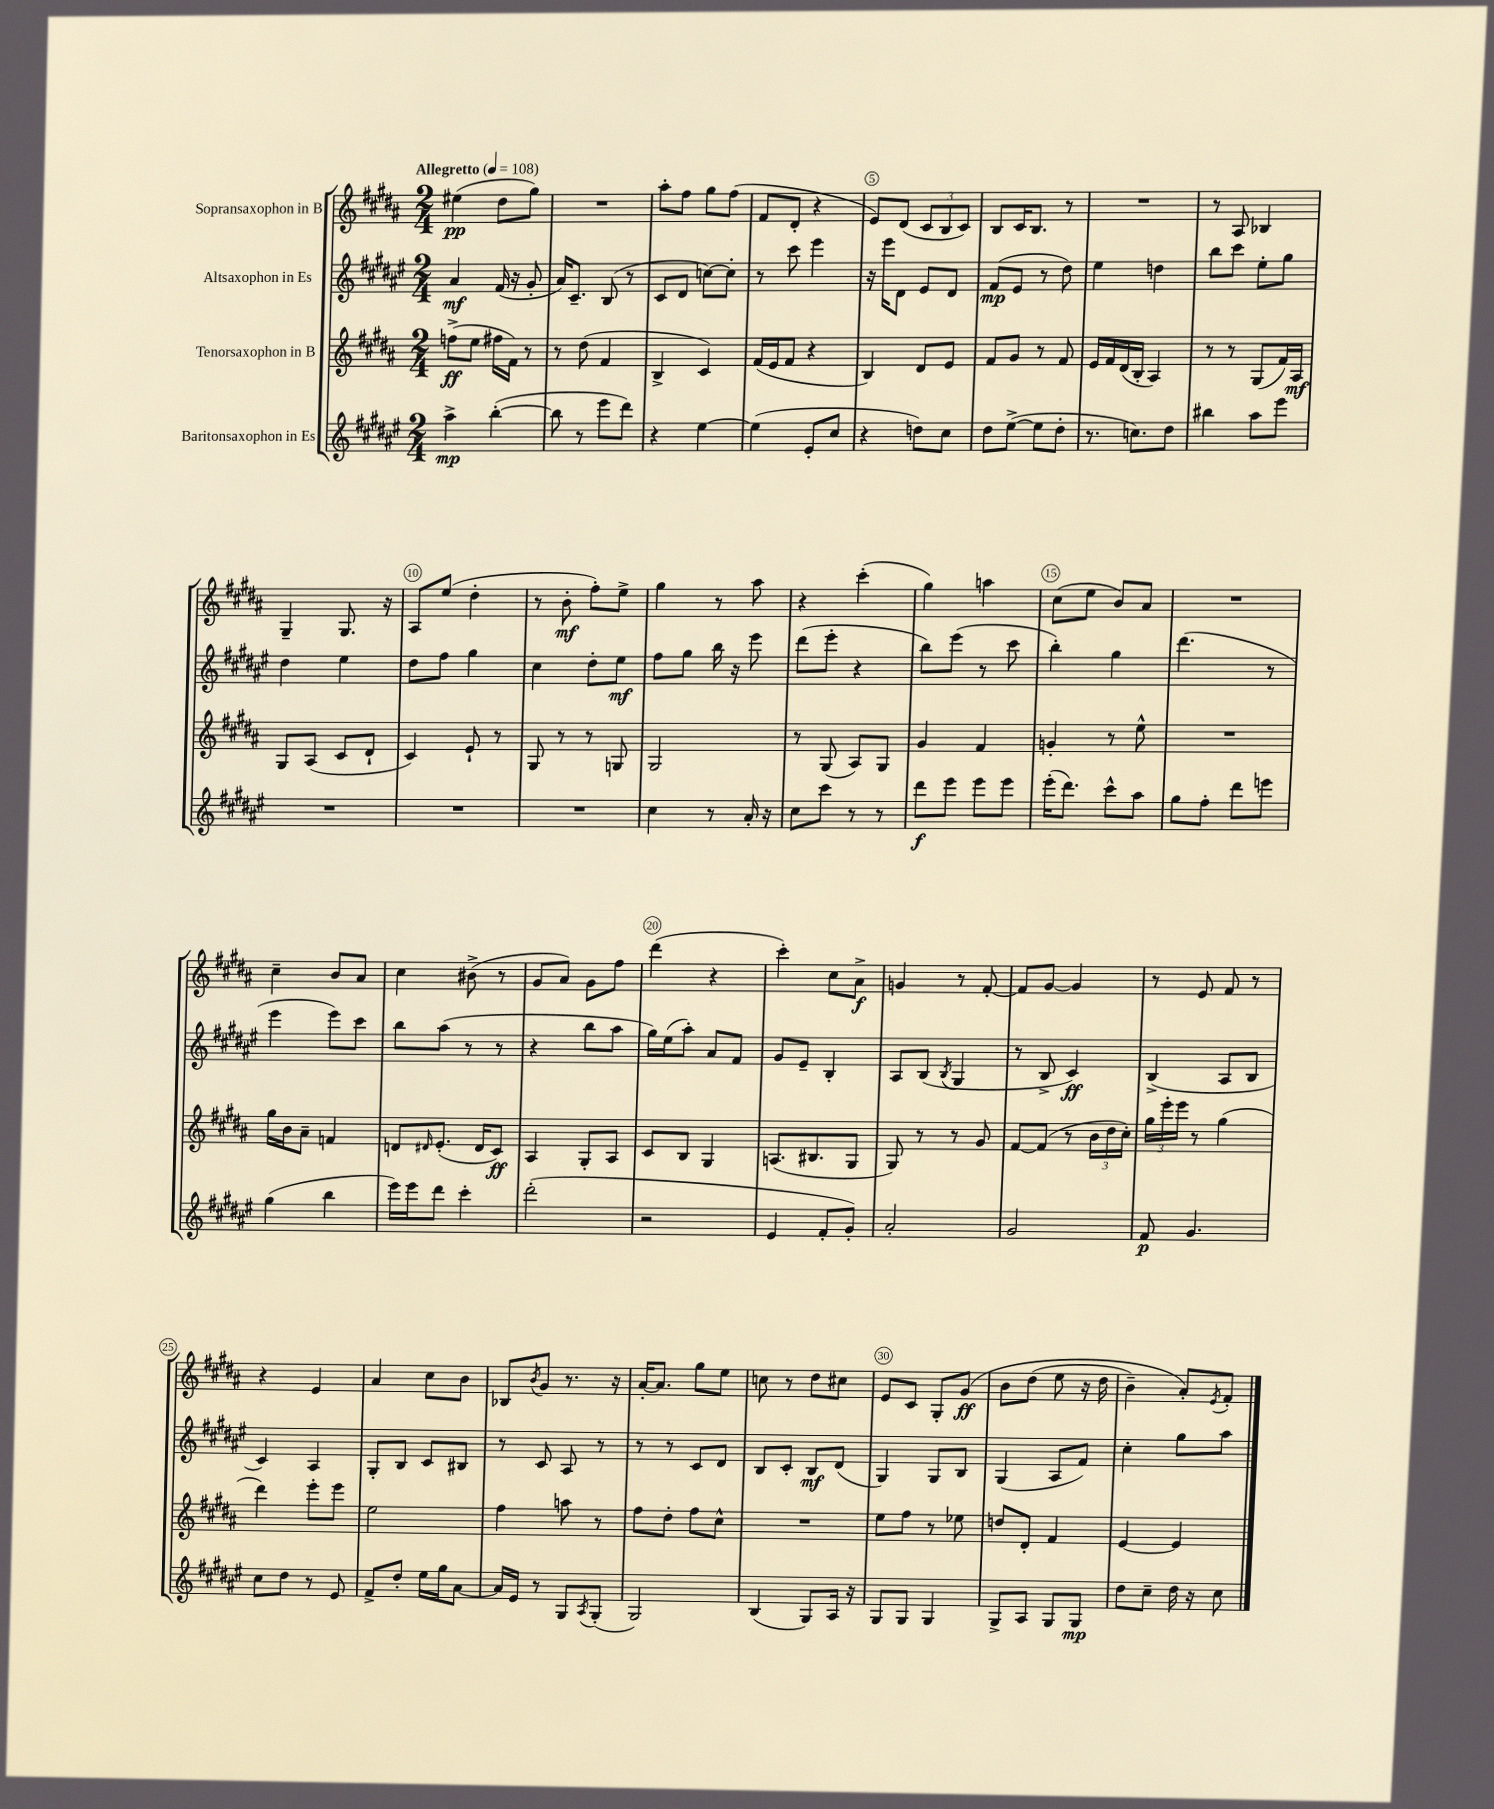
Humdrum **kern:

**kern	**kern	**kern	**kern
*staff4	*staff3	*staff2	*staff1
*clefG2	*clefG2	*clefG2	*clefG2
*k[f#c#g#d#a#e#]	*k[f#c#g#d#a#]	*k[f#c#g#d#a#e#]	*k[f#c#g#d#a#]
*M2/4	*M2/4	*M2/4	*M2/4
*MM108	*MM108	*MM108	*MM108
4aa#^	(8ff^	4a#	(4ee#
.	8ee	.	.
([4bb'	16ff#	(16f#	8dd#
.	16f#)	16r	.
.	8r	8g#'	8gg#)
=	=	=	=
8bb]	8r	16a#)	2r
.	.	8.c#~	.
8r	(8dd#	.	.
8eee#	4f#	(8B	.
8ddd#)	.	8r	.
=	=	=	=
4r	4B^	8c#	8aa#'
.	.	8d#	8ff#
[4ee#	4c#)	[8cc)	8gg#
.	.	8cc']	(8ff#
=	=	=	=
(4ee#]	(16f#	8r	8f#
.	16e	.	.
.	8f#	8ccc#	8d#'
8e#'	4r	4eee#	4r
8cc#	.	.	.
=	=	=	=
4r	4B)	16r	8e)
.	.	16eee#	.
.	.	8d#	(8d#
8dd)	8d#	8e#	12c#
.	.	.	12B
8cc#	8e	8d#	.
.	.	.	12c#)
=	=	=	=
8dd#	8f#	(8f#	8B
([8ee#^	8g#	8e#	16c#
.	.	.	8.B
8ee#]	8r	8r	.
8dd#'	8f#	8dd#)	8r
=	=	=	=
8.r	16e	4ee#	2r
.	16f#	.	.
.	(16d#	.	.
8.cc)	16B'	.	.
.	4A#)	4dd	.
8dd#	.	.	.
=	=	=	=
4bb#	8r	8bb	8r
.	8r	8ccc#	8A#
8aa#	(8G#	8ee#'	4B-
8eee#	16f#)	8gg#	.
.	16A#	.	.
=	=	=	=
2r	8G#	4dd#	4G#~
.	(8A#	.	.
.	8c#	4ee#	8.G#
.	8d#`	.	.
.	.	.	16r
=	=	=	=
2r	4c#)	8dd#	8A#
.	.	8ff#	(8ee
.	8e`	4gg#	4dd#'
.	8r	.	.
=	=	=	=
2r	8G#	4cc#	8r
.	8r	.	8b'
.	8r	8dd#'	8ff#')
.	8G	8ee#	8ee^
=	=	=	=
4cc#	2G#	8ff#	4gg#
.	.	8gg#	.
8r	.	16bb	8r
.	.	16r	.
16a#'	.	8eee#	8aa#
16r	.	.	.
=	=	=	=
8cc#	8r	(8ddd#	4r
8ccc#	(8G#	8eee#'	.
8r	8A#)	4r	(4ccc#'
8r	8G#	.	.
=	=	=	=
8ddd#	4g#	8bb)	4gg#)
8eee#	.	(8eee#	.
8eee#	4f#	8r	4aa
8eee#	.	8ccc#	.
=	=	=	=
(16eee#'	4g'	4bb')	(8cc#
8.ddd#)	.	.	.
.	.	.	8ee
8ccc#^^	8r	4gg#	8b)
8aa#	8ee^^	.	8a#
=	=	=	=
8gg#	2r	(4.ddd#	2r
8ff#'	.	.	.
8ddd#	.	.	.
8eee	.	8r	.
=	=	=	=
(4gg#	16gg#	4eee#	4cc#~
.	16b	.	.
.	8a#~	.	.
4bb	4f	8eee#)	8b
.	.	8ccc#	8a#
=	=	=	=
16eee#)	8d	8bb	4cc#
16eee#	.	.	.
.	16qqd#	.	.
8ddd#	(8.e'	(8aa#	.
4ccc#'	.	8r	(8b#^
.	16d#	.	.
.	8c#)	8r	8r
=	=	=	=
(2ddd#'	4A#	4r	8g#
.	.	.	8a#)
.	8G#'	8bb	8g#
.	8A#	8aa#	8ff#
=	=	=	=
2r	8c#	16gg#)	(4ddd#
.	.	(16ee#	.
.	8B	8aa#')	.
.	4G#	8a#	4r
.	.	8f#	.
=	=	=	=
4e#	(8.A	8g#	4ccc#')
.	.	8e#~	.
.	8.B#	.	.
8f#'	.	4B'	8cc#
8g#')	8G#	.	8a#^
=	=	=	=
2a#'	8G#)	8A#	4g
.	8r	(8B	.
.	.	8qB	.
.	8r	4G#	8r
.	8g#	.	[8f#'
=	=	=	=
2g#	[8f#	8r	8f#]
.	(8f#]	8B^	[8g#
.	8r	4c#)	4g#]
.	24b	.	.
.	24dd#	.	.
.	24cc#')	.	.
=	=	=	=
8f#	24gg#	(4B^	8r
.	24eee'	.	.
.	24eee	.	.
4.g#	8r	.	8e
.	(4gg#	8A#	8f#
.	.	8B	8r
=	=	=	=
8cc#	4ddd#)	4c#)	4r
8dd#	.	.	.
8r	8eee'	4A#	4e
8e#	8eee	.	.
=	=	=	=
8f#^	2ee	8G#'	4a#
8dd#'	.	8B	.
16ee#	.	8c#	8cc#
16gg#	.	.	.
[8a#	.	8B#	8b
=	=	=	=
16a#]	4ff#	8r	8B-
16e#	.	.	.
.	.	.	8qb
8r	.	8c#	8g#
8G#	8aa	8A#	8.r
8qA#	.	.	.
(8G#'	8r	8r	.
.	.	.	16r
=	=	=	=
2G#)	8ff#	8r	[16a#'
.	.	.	8.a#]
.	8dd#'	8r	.
.	8ff#	8c#	8gg#
.	8cc#^^	8d#	8ee
=	=	=	=
(4B	2r	8B	8cc
.	.	8c#'	8r
8G#)	.	8B	8dd#
16A#	.	(8d#	8cc#
16r	.	.	.
=	=	=	=
8G#	8ee	4G#)	8e
8G#	8ff#	.	8c#
4G#	8r	8G#	8G#'
.	8ee-	8B	&(8g#
=	=	=	=
8G#^	8dd	(4G#	8b
8A#	8d#'	.	(8dd#
8G#	4f#	8A#	8ee
8G#	.	8f#)	16r
.	.	.	16dd#
=	=	=	=
8dd#	[4e	4cc#'	4b~)
8cc#~	.	.	.
16dd#	4e]	8gg#	8a#'&)
16r	.	.	.
.	.	.	8qe
8cc#	.	8aa#	8f#'
==	==	==	==
*-	*-	*-	*-
